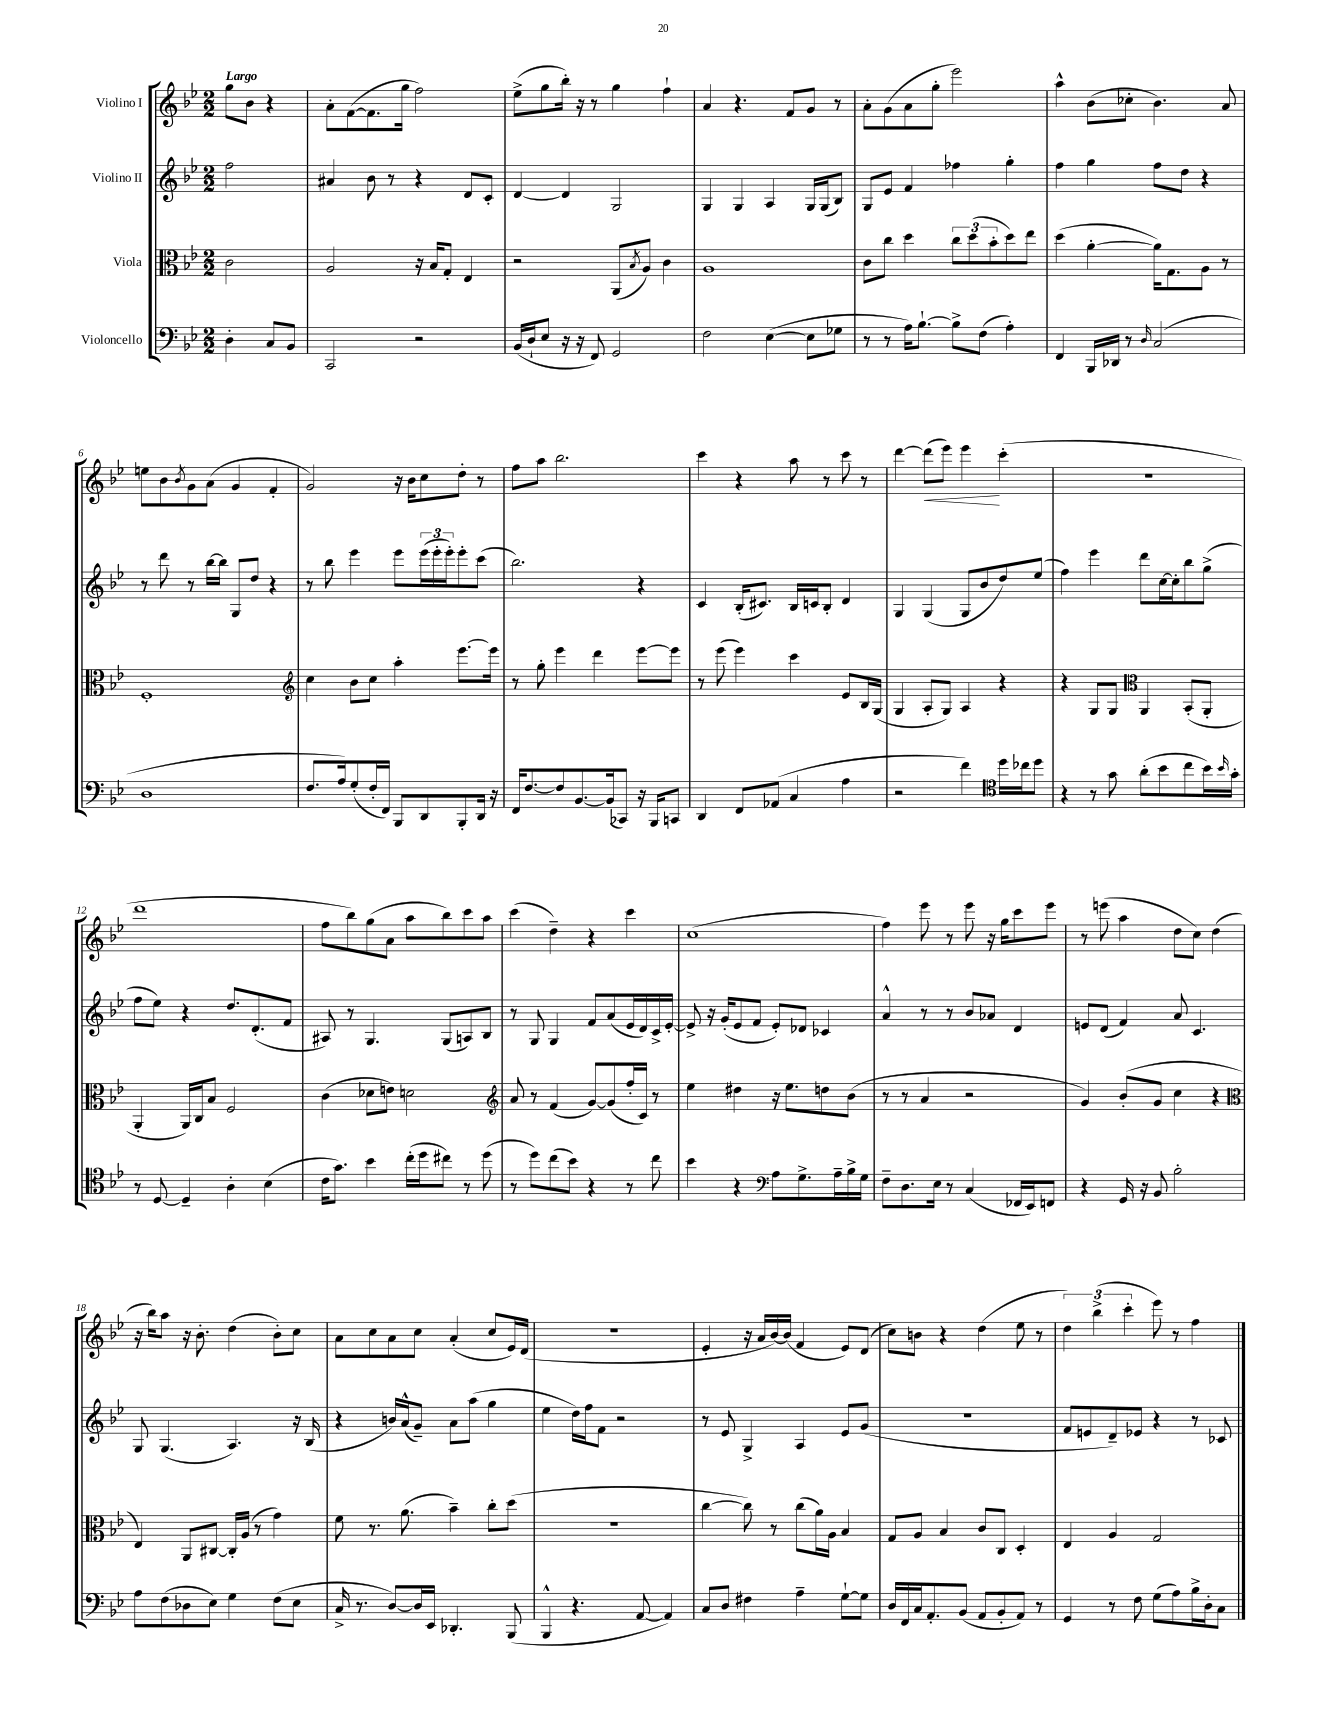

**kern	**kern	**kern	**kern
*staff4	*staff3	*staff2	*staff1
*clefF4	*clefC3	*clefG2	*clefG2
*k[b-e-]	*k[b-e-]	*k[b-e-]	*k[b-e-]
*M2/2	*M2/2	*M2/2	*M2/2
4D'	2c	2ff	8gg
.	.	.	8b-
8C	.	.	4r
8BB-	.	.	.
=	=	=	=
2CC	2A	4a#	8a'
.	.	.	([8f
.	.	8b-	8.f]
.	.	8r	.
.	.	.	16gg
2r	16r	4r	2ff)
.	16B-	.	.
.	8G'	.	.
.	4E-	8d	.
.	.	8c'	.
=	=	=	=
(16BB-	2r	[4d	(8ee-^
16D`	.	.	.
8E-	.	.	8gg
16r	.	4d]	16bb-')
16r	.	.	16r
8FF)	.	.	8r
2GG	(8AA	2G	4gg
.	8qB-	.	.
.	8A)	.	.
.	4c	.	4ff`
=	=	=	=
2F	1A	4G	4a
.	.	4G	4.r
([4E-	.	4A	.
.	.	.	8f
8E-]	.	16G	8g
.	.	(16G	.
8G-	.	8B-)	8r
=	=	=	=
8r	8c	8G	8a'
8r	8cc	8e-	(8g
16A)	4dd	4f	8a
[8.B-`	.	.	.
.	.	.	8gg'
8B-^]	12cc	4ff-	2eee-)
.	(12dd	.	.
(8F	.	.	.
.	12b-'	.	.
4A')	8dd)	4gg'	.
.	8ee-	.	.
=	=	=	=
4FF	(4dd	4ff	4aa^^
16BBB-	[4a'	4gg	(8b-
16DD-	.	.	.
8r	.	.	8cc-'
16qqD	.	.	.
(2C	16a])	8ff	4.b-)
.	8.G	.	.
.	.	8dd	.
.	8A	4r	.
.	8r	.	8a
=	=	=	=
1D	1F'	8r	8ee
.	.	8ddd	8b-
.	.	.	8qb-
.	.	8r	8g
.	.	[16bb-	(8a
.	.	16bb-]	.
.	.	8G	4g
.	.	8dd	.
.	.	4r	4f'
=	=	=	=
*	*clefG2	*	*
8.F	4cc	8r	2g)
.	.	8bb-	.
16A)	.	.	.
(8G'	8b-	4eee-	.
16F'	8cc	.	.
16FF)	.	.	.
8BBB-	4aa'	8eee-	16r
.	.	.	16b-
8DD	.	(24eee-	8cc
.	.	24eee-'	.
.	.	24eee-')	.
8BBB-'	[8.eee-	8eee-'	8dd'
16DD	.	(8ccc	8r
16r	16eee-]	.	.
=	=	=	=
16FF	8r	2.bb-)	8ff
[8.F	.	.	.
.	8gg'	.	8aa
8F]	4eee-	.	2.bb-
[8.BB-	.	.	.
.	4ddd	.	.
(16BB-]	.	.	.
8CC-)	.	.	.
16r	[8eee-	4r	.
16BBB-	.	.	.
8CC	8eee-]	.	.
=	=	=	=
4DD	8r	4c	4ccc
.	(8eee-	.	.
8FF	4eee-)	(16B-'	4r
.	.	8.c#)	.
(8AA-	.	.	.
4C	4ccc	16B-	8aa
.	.	16c	.
.	.	8B-'	8r
4A	8e-	4d	8ccc
.	16B-	.	8r
.	(16G	.	.
=	=	=	=
2r	4G	4G	[4ddd
.	8A'	(4G	(8ddd]
.	8G)	.	8eee-)
4f)	4A	8G	4eee-
.	.	8b-	.
*clefC4	*	*	*
16dd	4r	8dd)	(4ccc'
16cc-	.	.	.
8dd	.	(8ee-	.
=	=	=	=
4r	4r	4ff)	1r
8r	8G	4eee-	.
8g	8G	.	.
*	*clefC3	*	*
(8a'	4AA	8ddd	.
8b-	.	[16cc	.
.	.	16cc']	.
8cc	(8BB-'	8bb-	.
16b-)	8AA'	(8gg^	.
16qqb-	.	.	.
16g'	.	.	.
=	=	=	=
8r	4AA'	8ff	1ddd
[8D	.	8ee-)	.
4D~]	16AA)	4r	.
.	16C	.	.
.	8B-	.	.
4A'	2F	8.dd	.
.	.	(8.d'	.
(4B-	.	.	.
.	.	8f	.
=	=	=	=
16c	(4c	8A#)	8ff
8.g)	.	.	.
.	.	8r	8bb-)
4b-	8d-	4.G	(8gg
.	8e)	.	8a
(16cc'	2d	.	8aa
16dd	.	.	.
8cc#)	.	(8G	8bb-)
8r	.	8A)	8ccc
(8dd	.	8B-	8aa
=	=	=	=
*	*clefG2	*	*
8r	8a	8r	(4ccc
8dd)	8r	8G	.
(8cc	(4f	4G	4dd~)
8b-)	.	.	.
4r	[8g)	8f	4r
.	(8g]	(8a	.
8r	16ff'	16e-	4ccc
.	16c)	16d)	.
8cc	8r	16c^	.
.	.	[16e-'	.
=	=	=	=
4b-	4ee-	8e-^]	(1cc
.	.	16r	.
.	.	(16g'	.
4r	4dd#	8e-	.
.	.	8f	.
*clefF4	*	*	*
8A	16r	8e-')	.
.	8.ee-	.	.
8.G^	.	8d-	.
.	8dd	4c-	.
16A~	.	.	.
16B-^	(8b-	.	.
16G	.	.	.
=	=	=	=
8F~	8r	4a^^	4ff)
8.D	8r	.	.
.	4a	8r	8eee-
16E-	.	.	.
8r	.	8r	8r
(4C	2r	8b-	8eee-
.	.	8a-	16r
.	.	.	16gg
16FF-	.	4d	8ccc
16EE-)	.	.	.
8FF	.	.	8eee-
=	=	=	=
4r	4g)	8e	8r
.	.	(8d	(8eee
16GG	(8b-'	4f)	4aa
16r	.	.	.
8BB-	8g	.	.
2B-'	4cc	8a	8dd
.	.	4.c	8cc)
.	4r	.	(4dd
=	=	=	=
*	*clefC3	*	*
8A	4E-)	8G	16r
.	.	.	16bb-)
(8F	.	(4.G	8aa
8D-	8AA	.	16r
.	.	.	8.b-'
8E-)	[8C#	.	.
4G	16C#']	4.A)	(4dd
.	(16A	.	.
.	8r	.	.
(8F	4g)	.	8b-')
8E-	.	16r	8cc
.	.	(16B-	.
=	=	=	=
16C^	8f	4r	8a
8.r	.	.	.
.	8.r	.	8cc
[8D)	.	16b)	8a
.	(8.a	(16a^^	.
16D]	.	8g~)	8cc
16EE-	.	.	.
4.DD-'	4b-~)	8a	(4a'
.	.	(8aa	.
.	8cc'	4gg	8cc
(8BBB-	(8dd	.	16e-)
.	.	.	(16d
=	=	=	=
4BBB-^^	1r	4ee-	1r
4.r	.	16dd)	.
.	.	16ff	.
.	.	8f	.
.	.	2r	.
[8AA	.	.	.
4AA])	.	.	.
=	=	=	=
8C	[4cc	8r	4e-'
8D	.	8e-	.
4F#	8cc])	4G^	16r
.	.	.	16a
.	8r	.	[16b-)
.	.	.	(16b-]
4A~	(8cc	4A	4f
.	16a)	.	.
.	16A	.	.
[8G`	4B-	8e-	8e-)
8G]	.	(8g	(8d
=	=	=	=
16D	8G	1r	8cc)
16FF	.	.	.
16C	8A	.	8b
8.AA'	.	.	.
.	4B-	.	4r
(8BB-	.	.	.
8AA	8c	.	(4dd
8BB-'	8C	.	.
8AA)	4D'	.	8ee-
8r	.	.	8r
=	=	=	=
4GG	4E-	8f	6dd)
.	.	8e	.
.	.	.	(6bb-^
8r	4A	8d~)	.
.	.	.	6ccc'
8F	.	8e-	.
(8G	2G	4r	8eee-)
8A)	.	.	8r
16B-^	.	8r	4ff
16D'	.	.	.
8C	.	8c-	.
==	==	==	==
*-	*-	*-	*-
